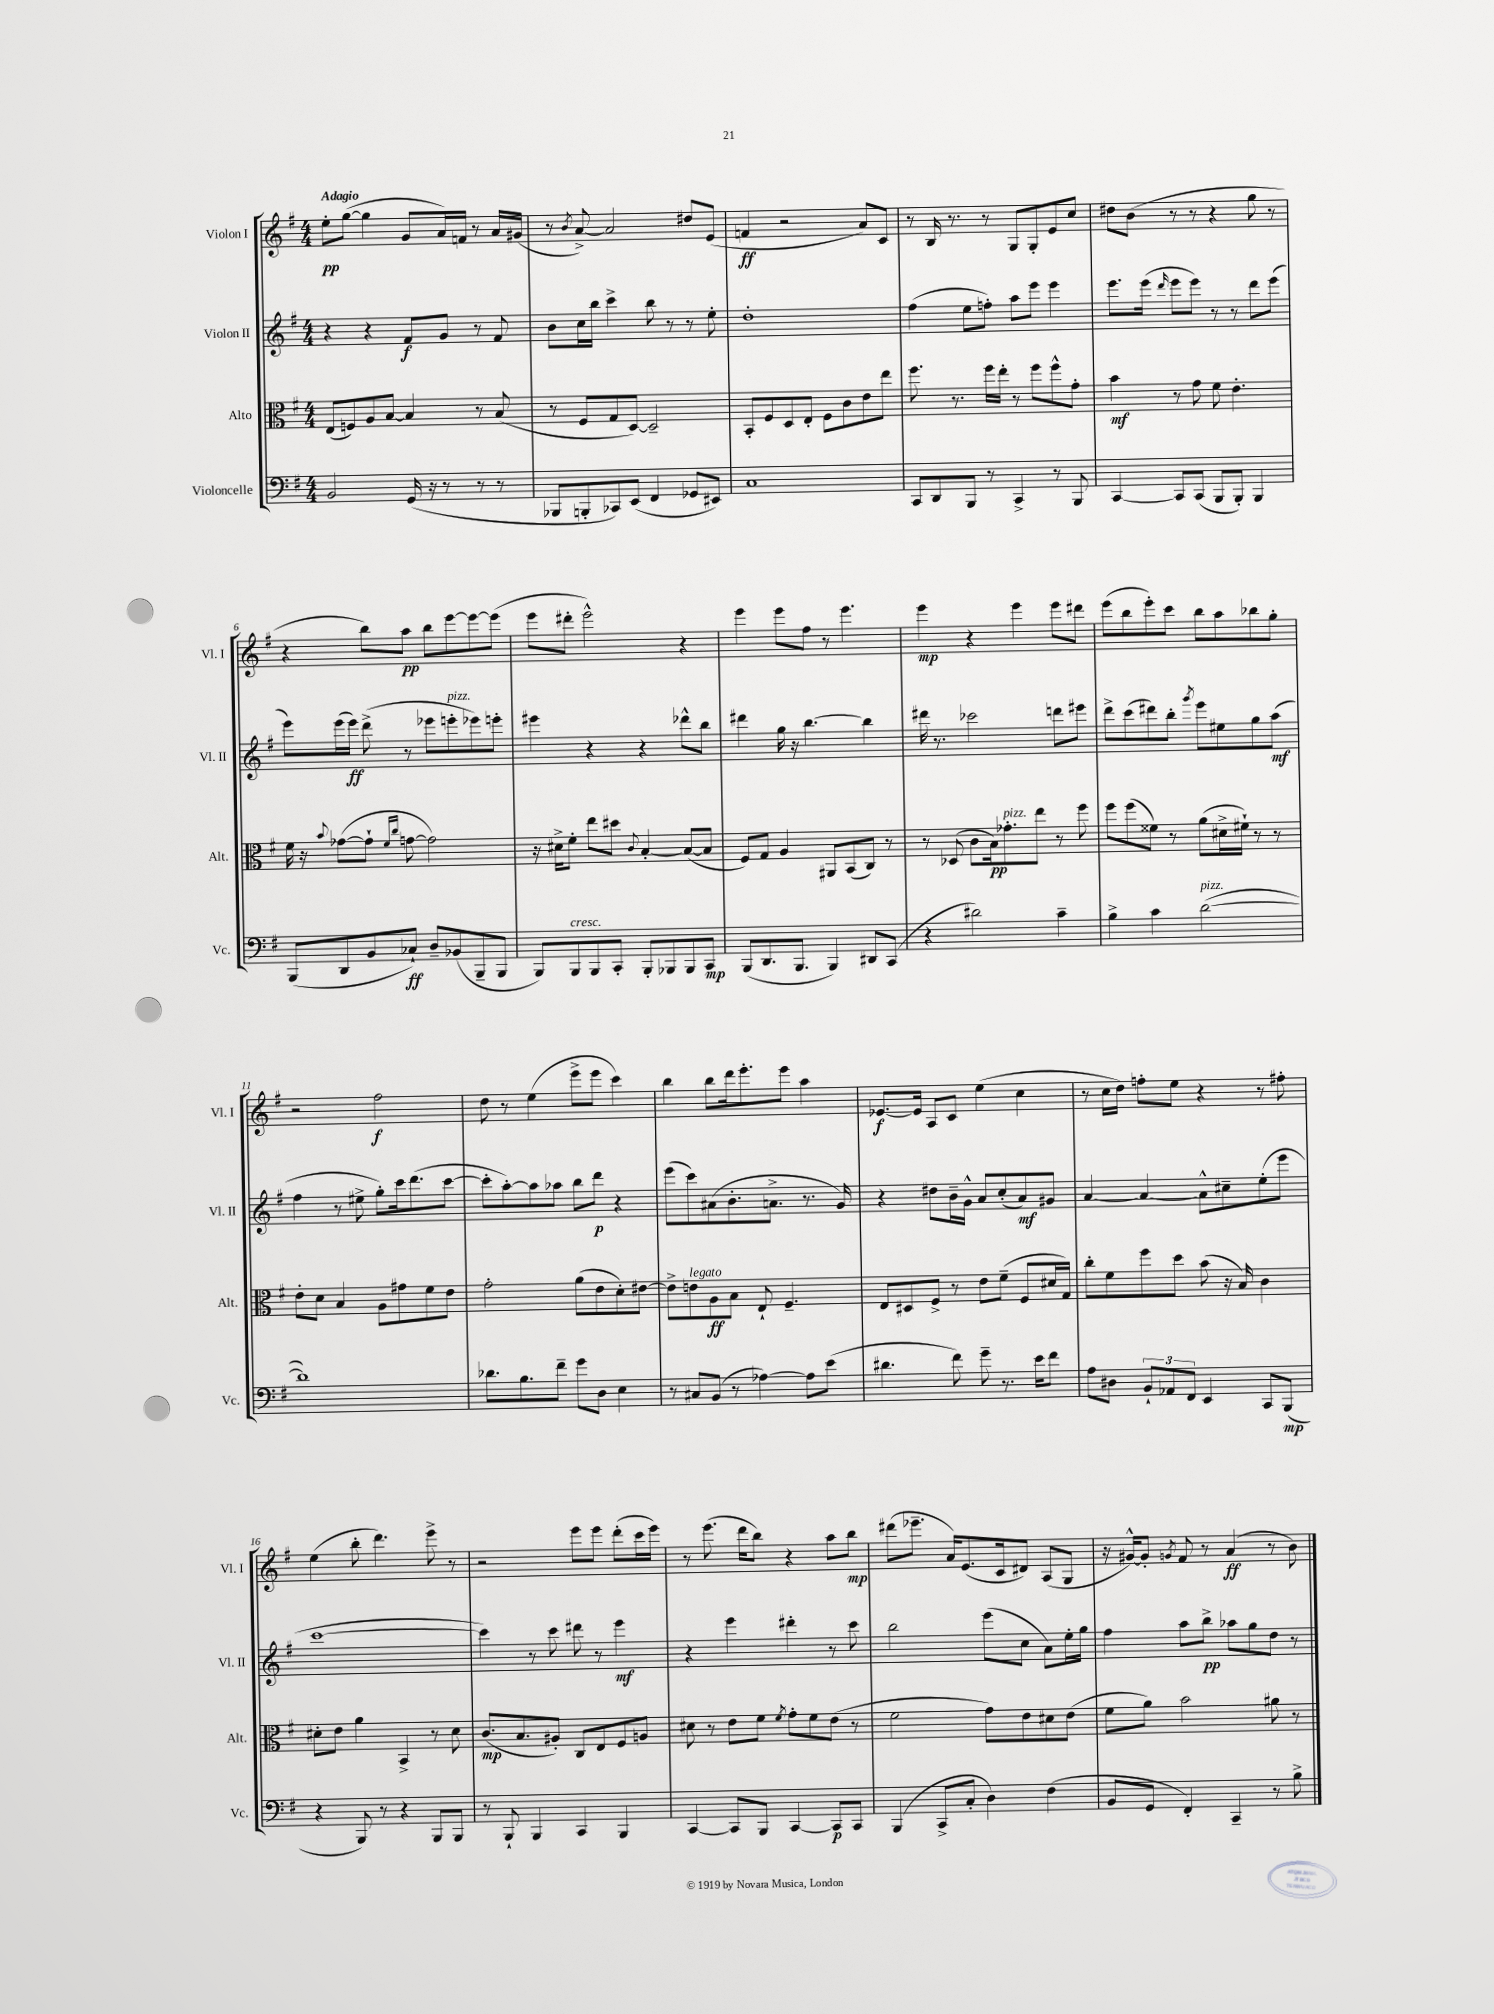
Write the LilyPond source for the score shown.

<<
\new StaffGroup <<
\new Staff = "s0" \with { instrumentName = "Violon I" shortInstrumentName = "Vl. I" } {
    \clef treble \key g \major \numericTimeSignature \time 4/4 \tempo "Adagio"
    e''8-.\pp g''8~( g''4 g'8 a'16) f'16 r8 a'16 gis'16( |
    r8 \acciaccatura { b'8 } a'8~->) a'2 dis''8 e'8( |
    f'4\ff r2 a'8) c'8 |
    r8 b16 r8. r8 g8 g8-. e'8 c''8 |
    dis''8 b'8( r8 r8 r4 g''8 r8 |
    r4 b''8) a''8\pp b''8 e'''8~ e'''8~ e'''8( |
    e'''8 dis'''8-. e'''2-^) r4 |
    e'''4 e'''8 fis''8 r8 e'''4. |
    e'''4\mp r4 e'''4 e'''8 dis'''8 |
    e'''8( b''8 e'''8-.) c'''8 b''8 a''8 bes''8 g''8-. |
    r2 fis''2\f |
    d''8 r8 e''4( e'''8-> e'''8 c'''4) |
    b''4 b''8 d'''16 e'''8.-. e'''8 a''4 |
    ees'8.~\f ees'16 a8 c'8 e''4( c''4 |
    r8 c''16 d''16) f''8-. e''8 r4 r8 fis''8-. |
    e''4( b''8-. d'''4.) e'''8-> r8 |
    r2 e'''8 e'''8 d'''8-.( c'''16 e'''16) |
    r8 e'''8.( d'''16 b''8) r4 a''8 b''8\mp |
    dis'''8( ees'''8.-- a'16) e'8.( c'16 dis'8) a8( g8 |
    r16 gis'16~-^) gis'8-. \acciaccatura { g'8 } fis'8 r8 a'4\ff( r8 b'8) \bar "|." |
}
\new Staff = "s1" \with { instrumentName = "Violon II" shortInstrumentName = "Vl. II" } {
    \clef treble \key g \major \numericTimeSignature \time 4/4
    r4 r4 fis'8\f g'8 r8 fis'8 |
    b'8 c''16 b''16 c'''4-> b''8 r8 r8 e''8-. |
    d''1-. |
    fis''4( e''8 f''8-.) a''8 e'''8 e'''4 |
    e'''8. e'''16( \grace { d'''16 } e'''8 e'''8) r8 r8 d'''8 e'''8( |
    e'''8) e'''16( e'''16\ff) d'''8->( r8 ees'''8 e'''8-.^\markup { \italic "pizz." } ees'''8) e'''8-. |
    eis'''4 r4 r4 des'''8-^ b''8 |
    dis'''4 g''16 r16 b''4.~ b''4 |
    dis'''16 r8. ces'''2 d'''8 eis'''8 |
    d'''8-> c'''8( dis'''8) b''8-. \acciaccatura { g'''8 } e'''8 eis''8 g''8 a''8\mf( |
    fis''4 r8 eis''8-> g''8-.) c'''16 d'''8.( c'''8~ |
    c'''8-. a''8~-.) a''8 aes''8 b''8 d'''8\p r4 |
    e'''8( c'''8) ais'8( b'8.-. a'8.-> r8. g'16) |
    r4 dis''8 b'16-- g'16-^ a'8 c''8-.( a'8\mf) gis'8 |
    a'4~ a'4~ a'8-^ cis''8-- e''8-.( e'''8 |
    c'''1~ |
    c'''4) r8 c'''8 dis'''8 r8 e'''4\mf |
    r4 e'''4 dis'''4-. r8 c'''8 |
    b''2 e'''8( c''8 a'8) e''16-. g''16 |
    fis''4 a''8 b''8->\pp aes''8 g''8 d''8 r8 \bar "|." |
}
\new Staff = "s2" \with { instrumentName = "Alto" shortInstrumentName = "Alt." } {
    \clef alto \key g \major \numericTimeSignature \time 4/4
    e8( f8) a8 b8~ b4 r8 b8( |
    r8 fis8 g8 d8~) d2-- |
    b,8-. fis8 d8 e8-. fis8 c'8 e'8 e''8 |
    fis''8. r8. fis''16 e''16-. r8 fis''8 fis''8-^ g'8-. |
    b'4\mf r8 g'8 fis'8 e'4.-. |
    fis'16 r16 \appoggiatura { b'8 } ges'8~( ges'8-! \grace { fis'16 c''16 } g'8~ g'2) |
    r16 dis'16-> fis'8-. e''8 dis''8 \appoggiatura { c'8 } b4~-. b8~( b8 |
    fis8) g8 a4 ais,8 b,8( c8) r8 |
    r8 des8( c'8 b16\pp) ges'8.-.^\markup { \italic "pizz." } e''8 r8 fis''8 |
    fis''8 fis''8( fisis'8) r8 a'8( dis'16-> fis'16-!) r8 r8 |
    e'8-. d'8 b4 a8 gis'8 fis'8 e'8 |
    g'2-. a'8( e'8 d'8-.) eis'8~ |
    eis'8-> e'8^\markup { \italic "legato" } a8\ff b8 e8-! fis4.-- |
    e8 dis8 fis8-> r8 e'8 fis'8--( fis8 dis'16 g16) |
    c''8-. fis'8 fis''8 d''8 b'8( r16 b16) c'4 |
    dis'8-. e'8 a'4 b,4-> r8 dis'8 |
    c'8.\mp( b8. ais8-.) c8 e8 fis8 a8 |
    dis'8 r8 e'8 fis'8 \acciaccatura { fis'8 } g'8-. fis'8 e'8( r8 |
    fis'2 g'8) e'8 dis'8 e'8( |
    fis'8 a'8) b'2 ais'8 r8 \bar "|." |
}
\new Staff = "s3" \with { instrumentName = "Violoncelle" shortInstrumentName = "Vc." } {
    \clef bass \key g \major \numericTimeSignature \time 4/4
    b,2 g,16( r16 r8 r8 r8 |
    bes,,8 b,,8-. ces,8) e,8( fis,4 ges,8 eis,8) |
    c1 |
    c,8 d,8 b,,8 r8 c,4-> r8 b,,8 |
    c,4~ c,8 c,8( b,,8 b,,8-.) b,,4 |
    b,,8( d,8 b,8 ces8-!\ff) d8-- bes,8( b,,8-- b,,8 |
    b,,8) b,,8^\markup { \italic "cresc." } b,,8 c,8-. b,,8-. bes,,8 bes,,8 c,8\mp |
    b,,8( d,8. b,,8. b,,4) dis,8 c,8( |
    r4 dis'2) c'4-- |
    b4-> c'4 d'2~^\markup { \italic "pizz." }( |
    d'1) |
    des'8. b8. fis'8-- g'8 d8 e4 |
    r8 cis8 b,8( r8 aes4~) aes8 e'8( |
    dis'4. fis'8) g'8-- r8. e'16 fis'8 |
    a8 dis8 \tuplet 3/2 { b,8-! aes,8 fis,8 } e,4 c,8 b,,8\mp( |
    r4 b,,8) r8 r4 b,,8 b,,8 |
    r8 b,,8-! b,,4 c,4 b,,4 |
    c,4~ c,8 b,,8 c,4~ c,8\p c,8 |
    b,,4( c,8-> c8-. d4) fis4( |
    b,8 g,8 fis,4-.) c,4-- r8 b8-> \bar "|." |
}
>>
>>
